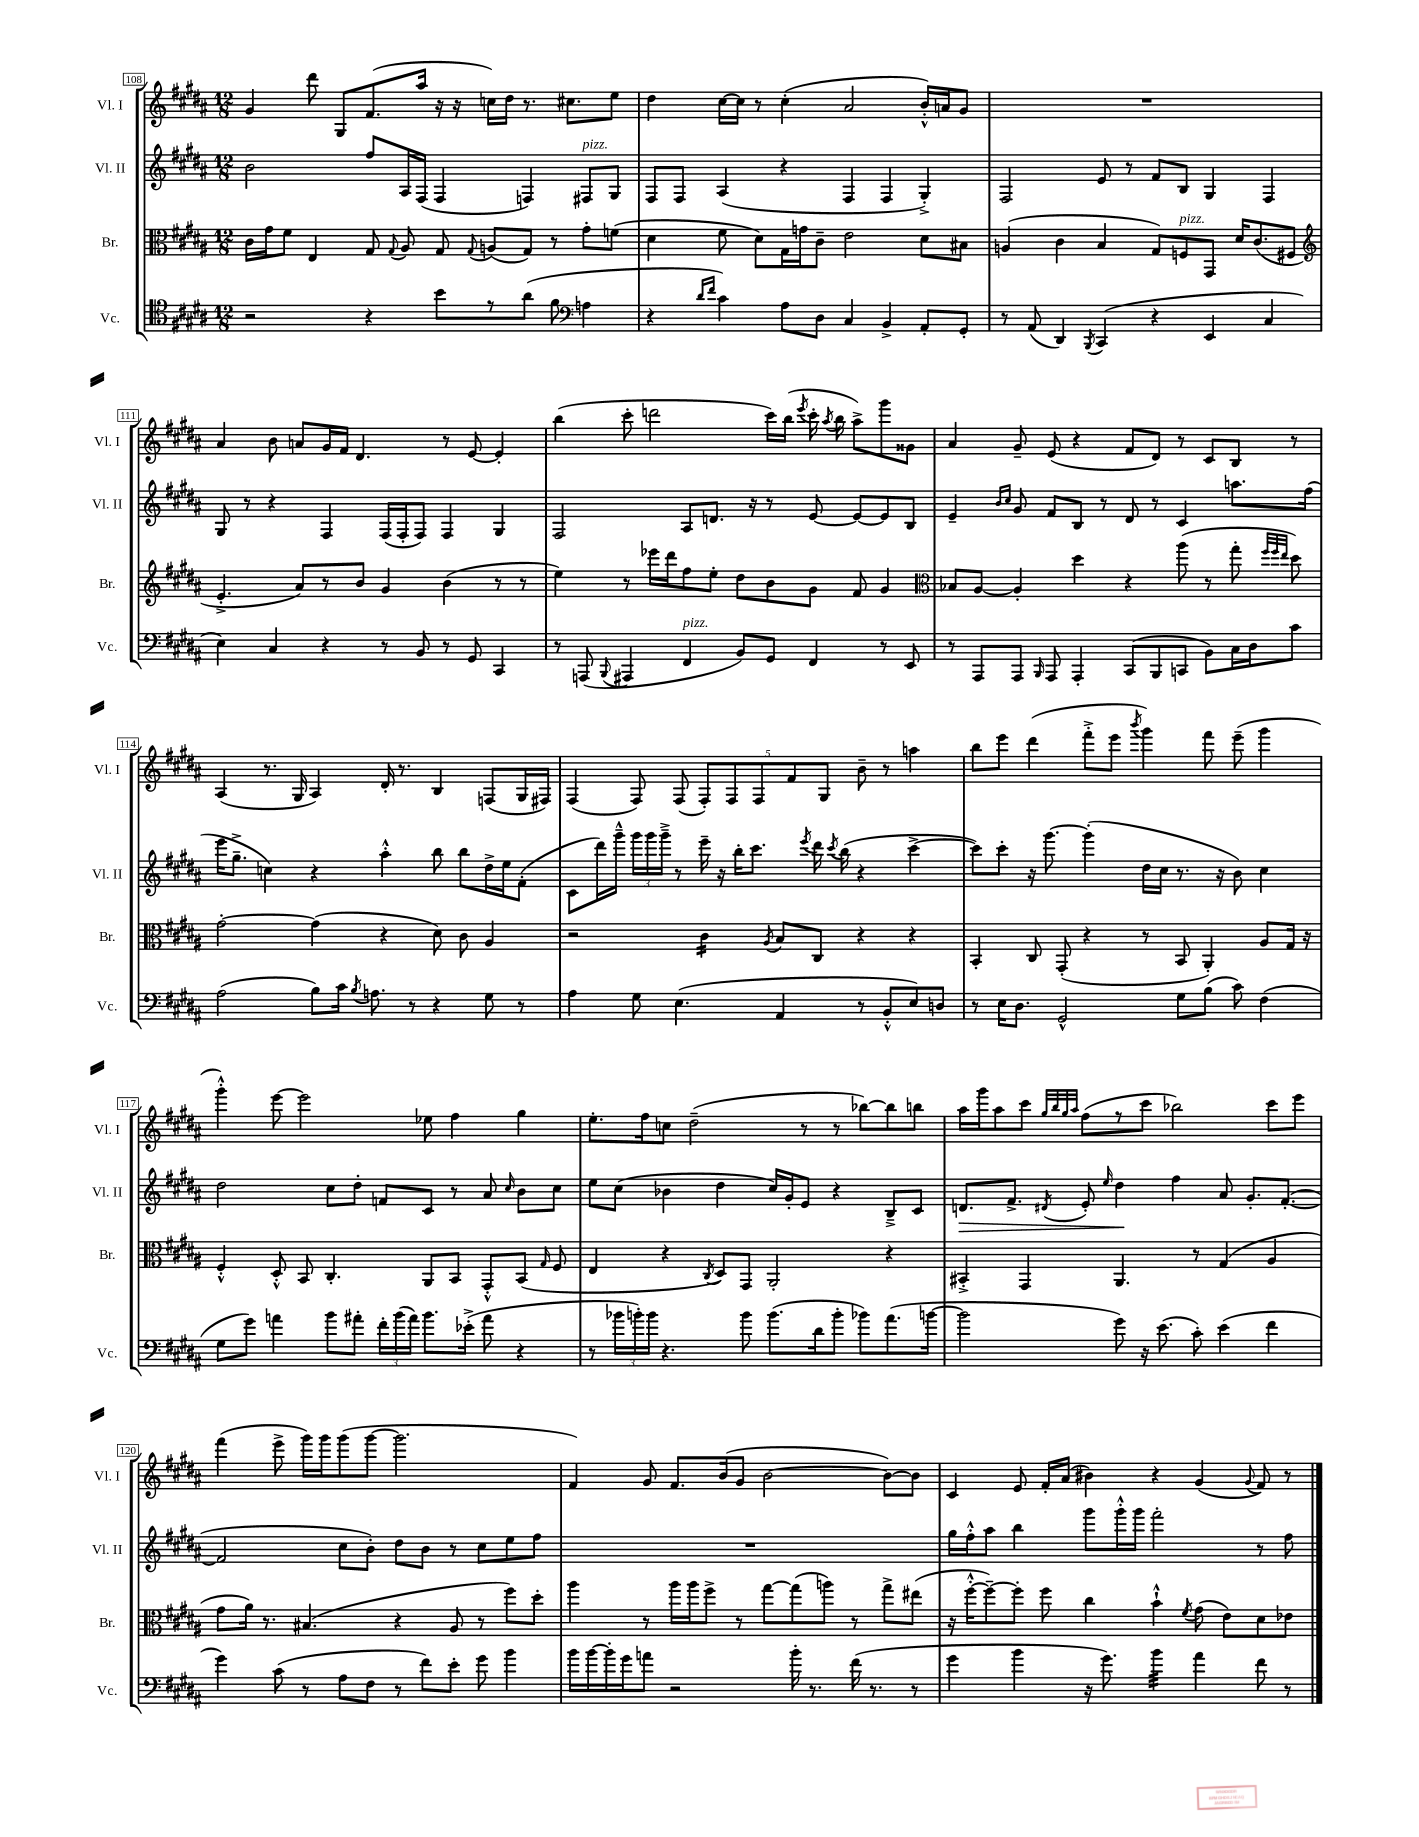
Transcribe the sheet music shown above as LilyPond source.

<<
\new StaffGroup <<
\new Staff = "s0" \with { instrumentName = "Vl. I" shortInstrumentName = "Vl. I" } {
    \clef treble \key b \major \numericTimeSignature \time 12/8
    \autoBeamOff gis'4 dis'''8 gis8[ fis'8.( ais''16] r16 r16 c''16[) dis''16] r8. cis''8.[ e''8] |
    dis''4 cis''16[~ cis''16] r8 cis''4-.( ais'2 b'16[-.-^) a'16 gis'8] |
    R1. |
    ais'4 b'8 a'8[ gis'16 fis'16] dis'4. r8 e'8~ e'4-. |
    b''4( cis'''8-. d'''2 cis'''16[) b''16]( \acciaccatura { e'''8 } cis'''16-. \acciaccatura { ais''8 } b''16 ais''8[->) gis'''8 gisis'8] |
    ais'4 gis'8-- e'8( r4 fis'8[ dis'8]) r8 cis'8[ b8] r8 |
    ais4( r8. gis16 ais4) dis'16-. r8. b4 f8[( gis16 fis16]) |
    fis4( fis8) fis8( \tuplet 5/4 { fis8[-.) fis8 fis8 fis'8 gis8] } b'8-- r8 a''4 |
    b''8[ e'''8] dis'''4( fis'''8[-.-> e'''8] \acciaccatura { b'''8 } gis'''4) fis'''8 e'''8--( gis'''4 |
    gis'''4-.-^) e'''8~ e'''2 ees''8 fis''4 gis''4 |
    e''8.[-. fis''16 c''8] dis''2--( r8 r8 bes''8[~) bes''8 b''8] |
    ais''16[ gis'''16 ais''8 cis'''8] \grace { gis''32[ b''32 gis''32 ais''32] } fis''8[( r8 cis'''8] bes''2) cis'''8[ e'''8] |
    fis'''4( e'''8-> gis'''16[) gis'''16 gis'''8( gis'''8]~ gis'''2. |
    fis'4) gis'8 fis'8.[ b'16( gis'8] b'2~ b'8[~) b'8] |
    cis'4 e'8 fis'16[-. ais'16]( bis'4) r4 gis'4( \appoggiatura { gis'8 } fis'8) r8 \bar "|." |
}
\new Staff = "s1" \with { instrumentName = "Vl. II" shortInstrumentName = "Vl. II" } {
    \clef treble \key b \major \numericTimeSignature \time 12/8
    \autoBeamOff b'2 fis''8[ ais16 fis16]( fis4 f4) fis8[^\markup { \italic "pizz." } gis8] |
    fis8[ fis8] ais4( r4 fis4 fis4 gis4-.->) |
    fis2 e'8 r8 fis'8[ b8] gis4 fis4 |
    gis8 r8 r4 fis4 fis16[( fis16-. fis8]) fis4 gis4 |
    fis2 ais8[ d'8.] r16 r8 e'8~ e'8[~ e'8 b8] |
    e'4-- \grace { b'16[ cis''16] } gis'8 fis'8[ b8] r8 dis'8 r8 cis'4 a''8.[ fis''16]( |
    e'''16[ gis''8.]---> c''4) r4 ais''4-.-^ b''8 b''8[ dis''16-> e''16 fis'8]-.( |
    cis'8[ dis'''16) gis'''16]---^ \tuplet 3/2 { gis'''16[ gis'''16 gis'''16]---> } r8 e'''16-- r16 b''16[-. cis'''8.] \acciaccatura { e'''8 } dis'''16 \acciaccatura { cis'''8 } b''16( r4 cis'''4~-> |
    cis'''8[) cis'''8]-. r16 gis'''8.~ gis'''4-.( dis''16[ cis''16] r8. r16 b'8) cis''4 |
    dis''2 cis''8[ dis''8]-. f'8[ cis'8] r8 ais'8 \grace { cis''16 } b'8[ cis''8] |
    e''8[ cis''8]( bes'4 dis''4 cis''16[) gis'16-. e'8] r4 b8[---> cis'8] |
    d'8.[\> fis'8.]-> \acciaccatura { dis'8 } e'8-. \grace { e''16 } dis''4\! fis''4 ais'8 gis'8.[-. fis'8.]~-.( |
    fis'2 cis''8[ b'8]-.) dis''8[ b'8] r8 cis''8[ e''8 fis''8] |
    R1. |
    gis''16[ fis''16-.-^ ais''8] b''4 gis'''8[ gis'''16-.-^ gis'''16] fis'''2-. r8 fis''8 \bar "|." |
}
\new Staff = "s2" \with { instrumentName = "Br." shortInstrumentName = "Br." } {
    \clef alto \key b \major \numericTimeSignature \time 12/8
    \autoBeamOff cis'16[ gis'16 fis'8] e4 gis8 \appoggiatura { gis8 } ais8 gis8 \appoggiatura { gis8 } a8[( gis8]) r8 gis'8[-. f'8]( |
    dis'4 fis'8 dis'8[) gis16 g'16 cis'8]-- e'2 dis'8[ bis8] |
    a4( cis'4 b4 gis8[) f8^\markup { \italic "pizz." } gis,8] dis'16[ cis'8.( fis8] |
    \clef treble e'4.-.-> ais'8[) r8 b'8] gis'4 b'4( r8 r8 |
    e''4) r8 ees'''16[ dis'''16 fis''8 e''8]-. dis''8[ b'8 gis'8] fis'8 gis'4 |
    \clef alto bes8[ ais8]~ ais4-. dis''4 r4 ais''8( r8 gis''8-. \grace { fis''32[ fis''32 e''32] } dis''8) |
    gis'2~-. gis'4( r4 dis'8) cis'8 ais4 |
    r2 cis'4:16 \acciaccatura { ais8 } b8[ cis8] r4 r4 |
    b,4-. cis8 gis,8-.( r4 r8 b,8 ais,4-.) ais8[ gis16] r16 |
    fis4-.-^ dis8-.-^ b,8 cis4.-. ais,8[ b,8] gis,8[-.-^ b,8]( \grace { gis16 } fis8 |
    e4 r4 \acciaccatura { cis8 } dis8[) gis,8] ais,2-. r4 |
    bis,4-.-> gis,4 ais,4. r8 gis4( ais4 |
    gis'8[ ais'16]) r8. bis4.( r4 ais8 r8 fis''8[) dis''8]-. |
    ais''4 r8 ais''16[ ais''16 fis''8]-> r8 gis''8[~ gis''8( a''8]) r8 gis''8[-> eis''8]( |
    r16 fis''16[~-.-^ fis''8~--) fis''8]-. fis''8 cis''4 b'4-!-^ \acciaccatura { fis'8 } gis'8( e'8[) dis'8 ees'8] \bar "|." |
}
\new Staff = "s3" \with { instrumentName = "Vc." shortInstrumentName = "Vc." } {
    \clef tenor \key b \major \numericTimeSignature \time 12/8
    \autoBeamOff r2 r4 b'8[ r8 ais'8]( fis'8 \clef bass a4 |
    r4 \grace { dis'16[ fis'16] } cis'4) ais8[ dis8] cis4 b,4-> ais,8[-. gis,8]-. |
    r8 ais,8( dis,4) \acciaccatura { b,,8 } cis,4( r4 e,4 cis4 |
    e4) cis4 r4 r8 b,8 r8 gis,8 cis,4 |
    r8 a,,8( \appoggiatura { b,,8 } ais,,4 fis,4^\markup { \italic "pizz." } b,8[) gis,8] fis,4 r8 e,8 |
    r8 ais,,8[ ais,,8] \grace { b,,16 } ais,,8 ais,,4-. cis,8[( b,,8 c,8] b,8[) cis16 dis16 cis'8] |
    ais2( b8[) cis'16] \acciaccatura { b8 } a8. r8 r4 gis8 r8 |
    ais4 gis8 e4.( ais,4 r8 b,8[-.-^ e8) d8] |
    r8 e16[ dis8.] gis,2-^ gis8[ b8]( cis'8) fis4( |
    gis8[ gis'8]) a'4 b'8[ ais'8]-. \tuplet 3/2 { fis'16[-. b'16( ais'16]) } b'8.[ ees'16]-.->( ais'8 r4 |
    r8 \tuplet 3/2 { bes'16[ b'16-.) b'16] } r4. b'8 b'8.[( dis'16 b'8]-. bes'8[) ais'8.( b'16]~ |
    b'2 gis'8) r16 e'8.( cis'8-.) e'4( fis'4 |
    gis'4) cis'8( r8 ais8[ fis8] r8 fis'8[) e'8]-. gis'8 b'4 |
    b'16[ b'16~ b'16-. gis'16 a'8] r2 b'16-. r8. fis'16( r8. r8 |
    gis'4 b'4 r16 gis'8.) b'4:32 ais'4 fis'8 r8 \bar "|." |
}
>>
>>
\layout { \context { \Score currentBarNumber = #108 \override BarNumber.stencil = #(make-stencil-boxer 0.1 0.3 ly:text-interface::print) } }
